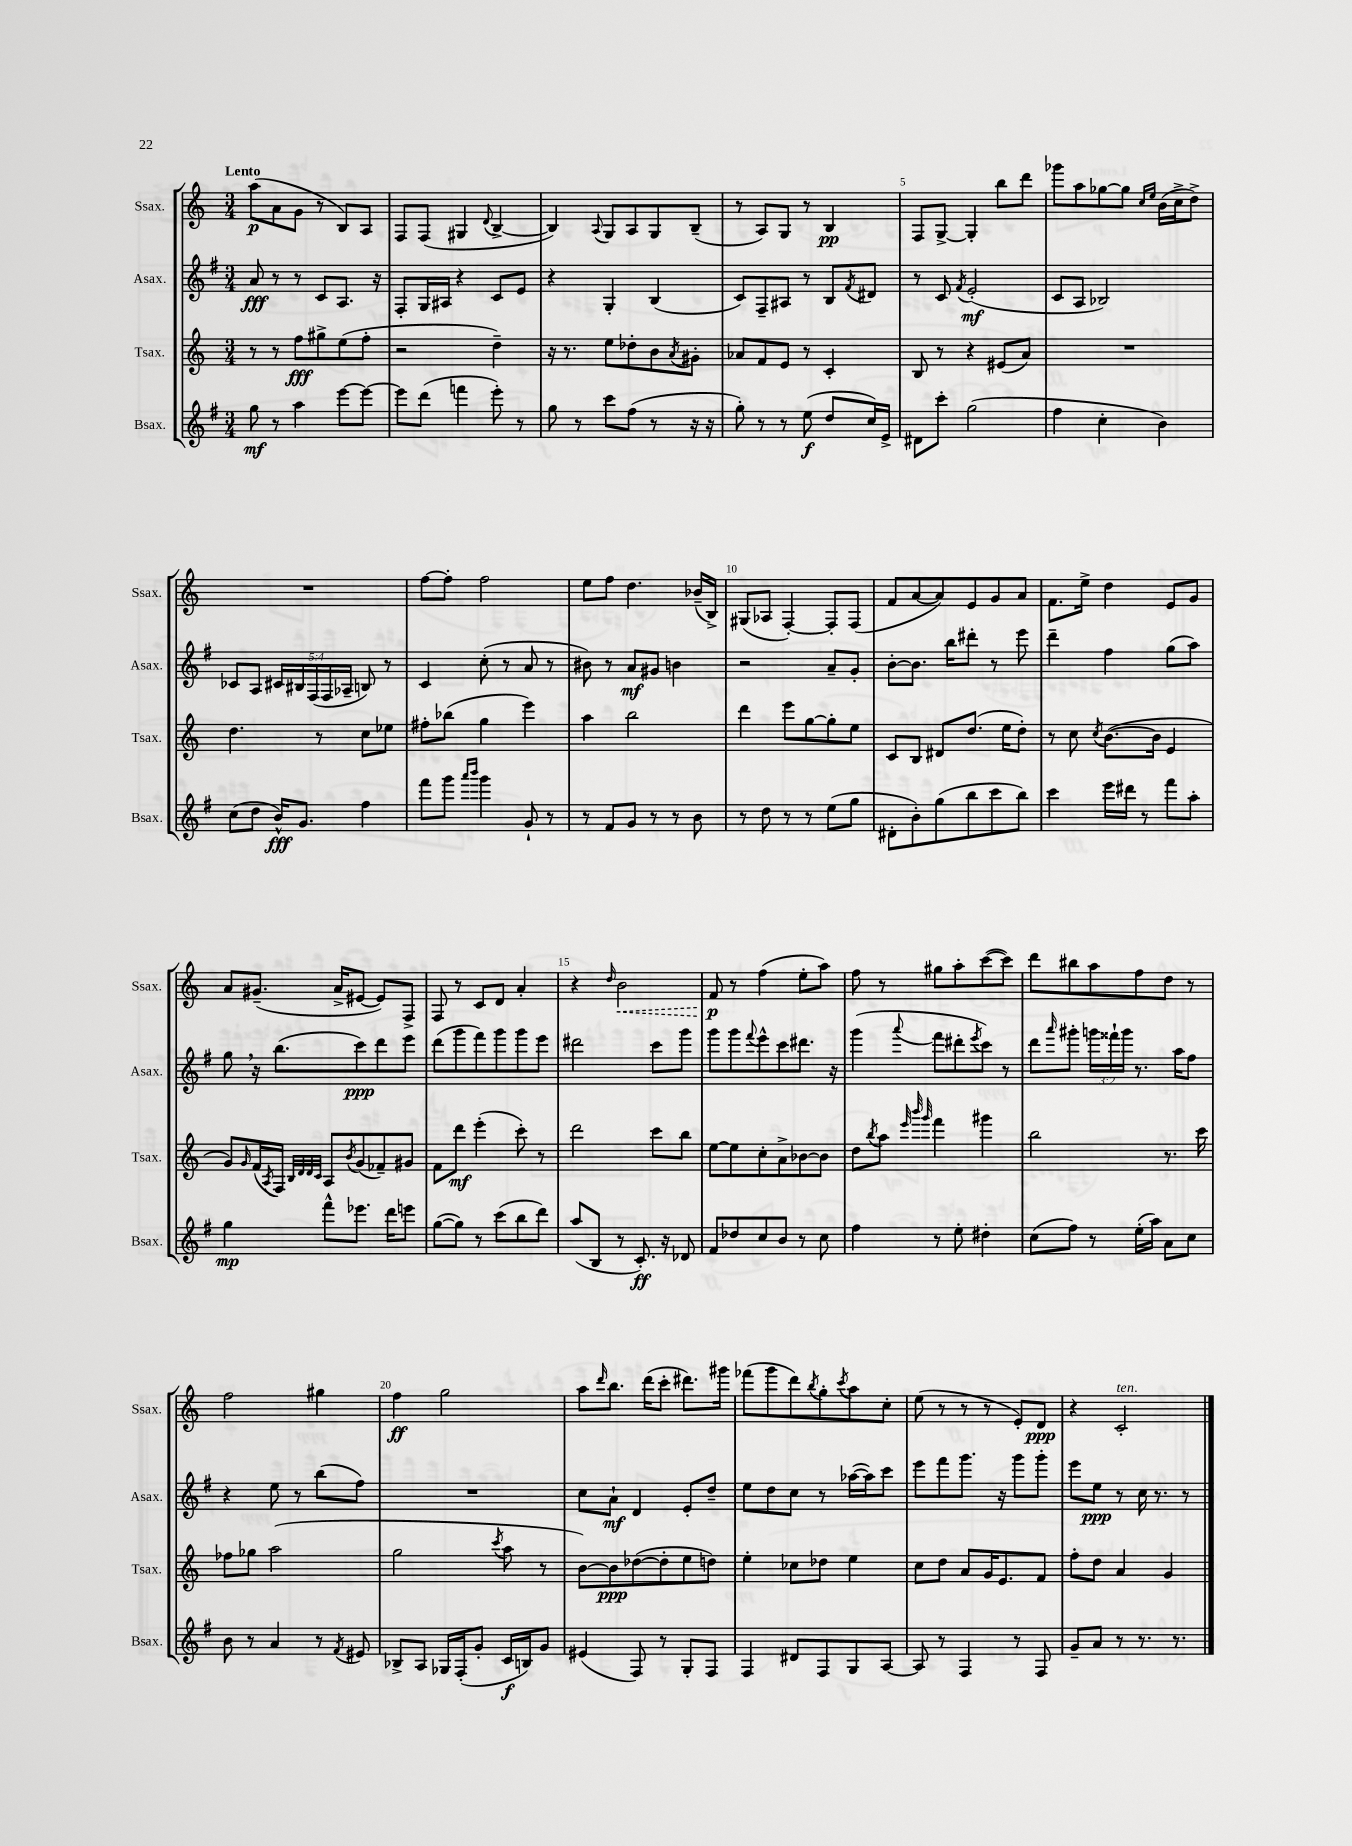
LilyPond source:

<<
\new StaffGroup <<
\new Staff = "s0" \with { instrumentName = "Ssax." shortInstrumentName = "Ssax." } {
    \clef treble \key c \major \numericTimeSignature \time 3/4 \tempo "Lento"
    a''8\p( a'8 g'8 r8 b8) a8 |
    f8 f8( gis4 \appoggiatura { d'8 } b4~-> |
    b4) \appoggiatura { a8 } g8 a8 g8 b8--( |
    r8 a8) g8 r8 b4\pp |
    f8 g8~-> g4-. b''8 d'''8 |
    ges'''8 a''8 ges''8~ ges''8 \grace { c''16 e''16 } b'16( c''16-> d''8->) |
    R2. |
    f''8~ f''8-. f''2 |
    e''8 f''8 d''4. bes'16--( b16->) |
    gis8( aes8 f4~-.) f8-. f8( |
    f'8 a'8~ a'8) e'8 g'8 a'8 |
    f'8. e''16-> d''4 e'8 g'8 |
    a'8 gis'8.--( a'16-> eis'8~ eis'8) f8-> |
    f8 r8 c'8 d'8 a'4-. |
    r4 \grace { d''16 } \once \override Hairpin.style = #'dashed-line b'2\< |
    f'8\p\! r8 f''4( e''8-. a''8) |
    f''8 r8 gis''8 a''8-. c'''8~( c'''8) |
    d'''8 bis''8 a''8 f''8 d''8 r8 |
    f''2 gis''4 |
    f''4\ff g''2 |
    a''8 \grace { d'''16 } b''8. d'''16( c'''8-. dis'''8.) gis'''16 |
    fes'''8( g'''8 d'''8) \acciaccatura { b''8 } g''8-. \acciaccatura { c'''8 } a''8 c''8-. |
    e''8( r8 r8 r8 e'8-.) d'8\ppp |
    r4 c'2-.^\markup { \italic "ten." } \bar "|." |
}
\new Staff = "s1" \with { instrumentName = "Asax." shortInstrumentName = "Asax." } {
    \clef treble \key g \major \numericTimeSignature \time 3/4 \override Staff.TupletNumber.text = #tuplet-number::calc-fraction-text
    a'8\fff r8 r8 c'8 a8. r16 |
    fis8-. g16 ais16 r4 c'8 e'8 |
    r4 g4-. b4( |
    c'8) fis8-- ais8 r8 b8 \acciaccatura { fis'8 } dis'8 |
    r8 c'8 \acciaccatura { fis'8 } e'2-.\mf( |
    c'8 a8 bes2) |
    ces'8 a8 \tuplet 5/4 { cis'16 bis16 fis16( fis16 aes16-- } b8) r8 |
    c'4 c''8-.( r8 a'8 r8 |
    bis'8) r8 a'8\mf gis'8 b'4 |
    r2 a'8-- g'8-. |
    b'8~-. b'8. b''16 dis'''8-. r8 e'''8 |
    d'''4-- fis''4 g''8( a''8) |
    g''8 \breathe r16 b''8.( c'''8\ppp) d'''8 e'''8 |
    d'''8( g'''8 fis'''8) g'''8 g'''8 e'''8 |
    dis'''2 c'''8 g'''8 |
    g'''8 g'''8 \appoggiatura { fis'''8 } e'''8-^ c'''8 dis'''8. r16 |
    g'''4( \appoggiatura { a'''8 } fis'''8 dis'''8-. \acciaccatura { e'''8 } c'''8) r8 |
    d'''8 \grace { a'''16 } gis'''8-. \tuplet 3/2 { g'''16 fisis'''16-! g'''16 } r8. a''16 fis''8 |
    r4 e''8 r8 b''8( fis''8) |
    R2. |
    c''8 a'8-!\mf d'4 e'8-. d''8-- |
    e''8 d''8 c''8 r8 aes''16~( aes''16) c'''8 |
    e'''8 fis'''8 g'''8. r16 g'''8 g'''8-. |
    e'''8 e''8\ppp r8 c''16 r8. r8 \bar "|." |
}
\new Staff = "s2" \with { instrumentName = "Tsax." shortInstrumentName = "Tsax." } {
    \clef treble \key c \major \numericTimeSignature \time 3/4
    r8 r8 f''8\fff gis''8-> e''8( f''8-. |
    r2 d''4--) |
    r16 r8. e''8 des''8-. b'8 \acciaccatura { a'8 } gis'8-. |
    aes'8 f'8 e'8 r8 c'4-. |
    b8 r8 r4 eis'8( a'8) |
    R2. |
    d''4. r8 c''8 ees''8 |
    fis''8-. bes''8( g''4 e'''4) |
    a''4 b''2 |
    d'''4 e'''8 g''8~ g''8-. e''8 |
    c'8 b8 dis'8 d''8.( e''16 d''8-.) |
    r8 c''8 \acciaccatura { c''8 } b'8.~( b'16 e'4 |
    g'8) \grace { g'16 } f'16( \acciaccatura { a8 } f16) \grace { b32 d'32 d'32 c'32 } a8 \acciaccatura { b'8 } g'8( fes'8--) gis'8 |
    f'8 d'''8\mf e'''4-.( c'''8-.) r8 |
    d'''2 c'''8 b''8 |
    e''8~ e''8 c''8-. a'8-> bes'8~ bes'8 |
    d''8 \acciaccatura { b''8 } a''8 \grace { e'''32 b'''32 g'''32 } f'''4 gis'''4 |
    b''2 r8. c'''16 |
    fes''8 ges''8 a''2( |
    g''2 \acciaccatura { c'''8 } a''8 r8 |
    b'8~) b'8\ppp des''8~( des''8-. e''8 d''8) |
    e''4-. ces''8 des''8 e''4 |
    c''8 d''8 a'8 g'16 e'8. f'8 |
    f''8-. d''8 a'4 g'4 \bar "|." |
}
\new Staff = "s3" \with { instrumentName = "Bsax." shortInstrumentName = "Bsax." } {
    \clef treble \key g \major \numericTimeSignature \time 3/4
    g''8\mf r8 a''4 e'''8~ e'''8~ |
    e'''8 d'''8( f'''4 e'''8-.) r8 |
    g''8 r8 c'''8 fis''8( r8 r16 r16 |
    g''8-.) r8 r8 e''8\f( d''8 c''16) e'16-> |
    dis'8 c'''8-. g''2( |
    fis''4 c''4-. b'4) |
    c''8( d''8 b'16-^\fff) g'8. fis''4 |
    fis'''8 g'''8 \grace { a'''16 b'''16 } g'''4 g'8-! r8 |
    r8 fis'8 g'8 r8 r8 b'8 |
    r8 d''8 r8 r8 e''8( g''8 |
    dis'8-. b'8-.) g''8( b''8 c'''8 b''8) |
    c'''4 e'''16 dis'''16 r8 fis'''8 a''8-. |
    g''4\mp fis'''8-^ ees'''8. d'''16 e'''8 |
    g''8~( g''8) r8 c'''8( b''8 d'''8) |
    a''8( b8 r8 c'8.-.\ff) r16 des'8 |
    fis'8 des''8 c''8 b'8 r8 c''8 |
    fis''4 r8 e''8-. dis''4-. |
    c''8( fis''8) r8 e''16-.( a''16) a'8 c''8 |
    b'8 r8 a'4 r8 \acciaccatura { fis'8 } eis'8 |
    bes8-> a8 ges16 fis16-.( g'8-. c'16\f b16) g'8 |
    eis'4( fis8) r8 g8-. fis8 |
    fis4 dis'8 fis8 g8 a8~ |
    a8 r8 fis4 r8 fis8 |
    g'8-- a'8 r8 r8. r8. \bar "|." |
}
>>
>>
\layout { \context { \Score \override BarNumber.break-visibility = ##(#f #t #t) barNumberVisibility = #(every-nth-bar-number-visible 5) } }
